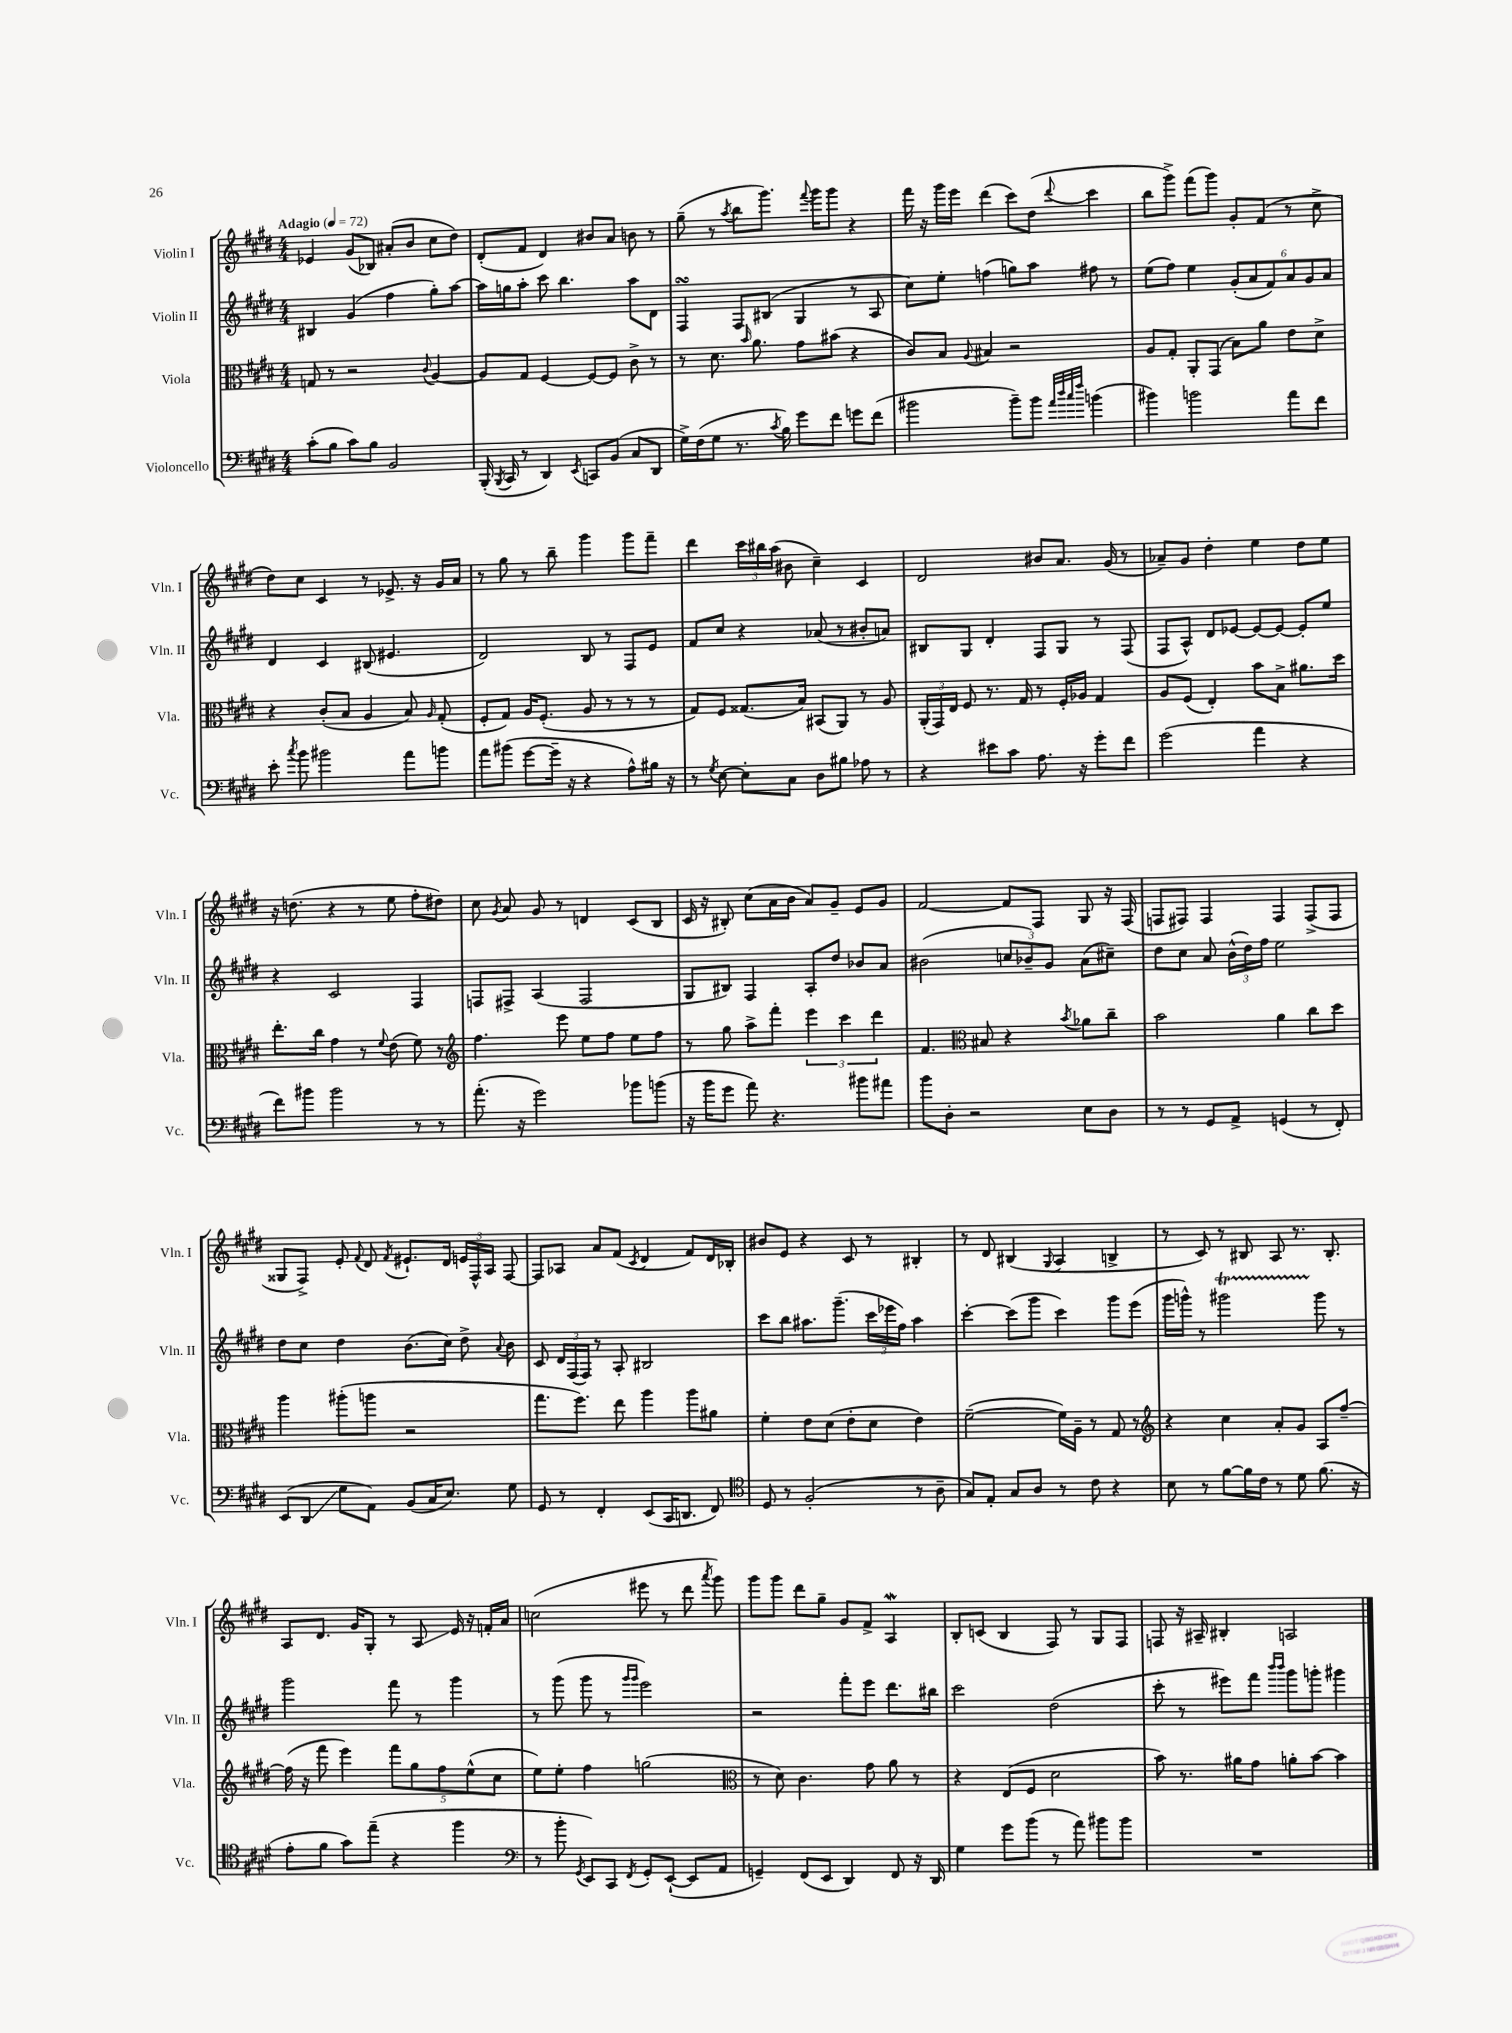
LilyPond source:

<<
\new StaffGroup <<
\new Staff = "s0" \with { instrumentName = "Violin I" shortInstrumentName = "Vln. I" } {
    \clef treble \key e \major \numericTimeSignature \time 4/4 \tempo "Adagio" 4 = 72
    \autoBeamOff ees'4 gis'8[( bes8]) ais'8[-.( b'8] cis''8[ dis''8]) |
    dis'8[-.( fis'8] dis'4) bis'8[ a'8] b'8 r8 |
    gis''8--( r8 \acciaccatura { a''8 } b''8[ gis'''8.]) \appoggiatura { fis'''8 } gis'''16[ gis'''8] r4 |
    fis'''16 r16 gis'''16[ e'''16] dis'''4( cis'''8[) dis''8]( \appoggiatura { dis'''8 } cis'''4 |
    b''8[ gis'''8]->) fis'''8[( gis'''8]) gis'8[-. fis'8]( r8 cis''8-> |
    dis''8[) cis''8] cis'4 r8 ees'8.-> r16 gis'16[ a'16] |
    r8 gis''8 r8 b''8-- gis'''4 gis'''8[ fis'''8]-- |
    dis'''4 \tuplet 3/2 { cis'''16[ bis''16 a''16]( } bis'8 cis''4--) cis'4 |
    dis'2 bis'8[ a'8.] gis'16( r8 |
    aes'8[--) gis'8] dis''4-. e''4 dis''8[ e''8] |
    r16 d''8.( r4 r8 e''8 fis''8[-. dis''8]) |
    cis''8 \acciaccatura { gis'8 } a'8 gis'8 r8 d'4 cis'8[( b8] |
    cis'16 r16 bis8-.) cis''8[( a'16 b'16] a'8[) gis'8]-- e'8[ gis'8] |
    fis'2~ fis'8[ fis8] gis8 r16 fis16( |
    f8[ fis8]) fis4 fis4 fis8[->( fis8] |
    gisis8[ fis8]->) e'8-. \appoggiatura { fis'8 } dis'8 \acciaccatura { fis'8 } eis'8.[-! dis'16] \tuplet 3/2 { e'16[ fis16-^ a16] } fis8~ |
    fis8[ aes8] a'8[ fis'8]( \acciaccatura { cis'8 } dis'4 fis'8[) dis'16 bes16]-. |
    bis'8[ e'8] r4 cis'8 r8 bis4-. |
    r8 dis'8 bis4( \appoggiatura { gis8 } a4 b4-> |
    r8 cis'8) r8 bis8 a8 r8. bis8.-. |
    a8[ dis'8.] gis'16[ gis8]-. r8 a8\glissando e'16 r16 f'16[-. a'16] |
    c''2( eis'''8 r8 dis'''8 \acciaccatura { a'''8 } gis'''8) |
    gis'''8[ gis'''8] dis'''8[ gis''8]-- gis'8[ fis'8]-> a4\mordent |
    b8[-. c'8]( b4 fis8) r8 gis8[ fis8] |
    f8 r16 ais16-- bis4-. a2 \bar "|." |
}
\new Staff = "s1" \with { instrumentName = "Violin II" shortInstrumentName = "Vln. II" } {
    \clef treble \key e \major \numericTimeSignature \time 4/4
    \autoBeamOff bis4 gis'4( fis''4 gis''8[-.) a''8]~ |
    a''16[ g''16 a''8]-. cis'''8 b''4. a''8[ dis'8] |
    fis4\turn fis8[ bis8]( gis4 r8 a8 |
    cis''8[) e''8]-. f''4( g''8[) a''8] fis''8 r8 |
    e''8[( fis''8]) e''4 \tuplet 6/4 { gis'8[-.( a'8 fis'8) a'8 gis'8 a'8] } |
    dis'4 cis'4 bis8( eis'4. |
    dis'2) b8 r8 fis8[ e'8] |
    fis'8[ cis''8] r4 aes'8( r8 bis'8[-. a'8]) |
    bis8[ gis8] dis'4-. fis8[ gis8] r8 fis8( |
    fis8[ a8]-^) dis'8[ ees'8]~ ees'8[~ ees'8]~ ees'8[-. e''8] |
    r4 cis'2 fis4 |
    f8[ fis8]-> a4( fis2 |
    gis8[ bis8]) fis4 a8[-. dis''8] bes'8[ a'8] |
    bis'2( \tuplet 3/2 { c''8[ bes'8--) gis'8] } a'8[( cis''8]--) |
    dis''8[ cis''8] a'8 \tuplet 3/2 { b'16[-^( dis''16) fis''16] } e''2 |
    dis''8[ cis''8] dis''4 b'8.[( cis''16]) dis''8-> \appoggiatura { a'8 } b'8 |
    cis'8 \tuplet 3/2 { dis'16[ fis16( fis16]) } r8 a8-. bis2 |
    cis'''8[ b''8] ais''8.[ gis'''8.]--( \tuplet 3/2 { cis'''16[ ees'''16 fis''16]) } ais''4 |
    cis'''4~-. cis'''8[( gis'''8] cis'''4) gis'''8[ e'''8]( |
    gis'''16[ g'''16]-^) r8 gis'''2\startTrillSpan gis'''8\stopTrillSpan r8 |
    gis'''2 fis'''8 r8 gis'''4 |
    r8 gis'''8( gis'''8 r8 \grace { gis'''16[ gis'''16] } e'''2) |
    r2 fis'''8[-. e'''8] dis'''8.[ bis''16] |
    cis'''2 dis''2( |
    cis'''8-. r8 eis'''8[) fis'''8] \grace { b'''16[ b'''16] } gis'''8[ g'''8]-. gis'''4 \bar "|." |
}
\new Staff = "s2" \with { instrumentName = "Viola" shortInstrumentName = "Vla." } {
    \clef alto \key e \major \numericTimeSignature \time 4/4
    \autoBeamOff g8 r8 r2 \appoggiatura { cis'8 } a4~ |
    a8[ gis8] fis4~ fis8[~ fis8] cis'8-> r8 |
    r8 dis'8. \grace { b'16 } a'8. gis'8[ bis'8]( r4 |
    cis'8[) b8] \appoggiatura { a8 } bis4 r2 |
    a8[ gis8]-. a,8[-. gis,8]( b8[) a'8] e'8[ dis'8]-> |
    r4 cis'8[-.( b8] a4 b8) \grace { a16 } gis8-.( |
    fis8[-. gis8]) a16[ fis8.]-.( a8 r8 r8 r8 |
    gis8[) fis8] gisis8.[( b16]) bis,8[( a,8]) r8 a8 |
    \tuplet 3/2 { a,16[-.( gis,16) e16] } fis8 r8. gis16 r8 fis16[-. aes16] gis4 |
    a8[ fis8]( e4-.) b'8[ b8]-> ais'8.[ dis''16] |
    e''8.[-. cis''16] gis'4 r8 \appoggiatura { fis'8 } e'8( fis'8) r8 |
    \clef treble fis''4. e'''8 e''8[ fis''8] e''8[ fis''8] |
    r8 gis''8 a''8[-> fis'''8]-. \tuplet 3/2 { e'''4 cis'''4 dis'''4 } |
    fis'4. \clef alto bis8 r4 \acciaccatura { b'8 } aes'8[ cis''8]-- |
    b'2 a'4 cis''8[ dis''8] |
    a''4 ais''8[-.( a''8] r2 |
    gis''8.[ fis''8.]) e''8 a''4 a''8[ ais'8] |
    fis'4-. e'8[ dis'8]( e'8[-. dis'8] e'4) |
    fis'2~--( fis'16[) a16]-- r8 gis8 r8 |
    \clef treble r4 cis''4 a'8[-. gis'8] a8[ fis''8]~-- |
    fis''16( r16 fis'''8 e'''4) \tuplet 5/4 { fis'''8[ gis''8 fis''8 e''8-^( cis''8] } |
    e''8[) e''8]-. fis''4 g''2( |
    \clef alto r8 dis'8) cis'4. gis'8 a'8 r8 |
    r4 e8[( fis8] dis'2 |
    b'8) r8. ais'16[ gis'8] a'8[-. b'8]~ b'4 \bar "|." |
}
\new Staff = "s3" \with { instrumentName = "Violoncello" shortInstrumentName = "Vc." } {
    \clef bass \key e \major \numericTimeSignature \time 4/4
    \autoBeamOff cis'8[-.( b8] cis'8[) b8] b,2 |
    b,,16-.( \acciaccatura { b,,8 } cis,16 r8 dis,4) \acciaccatura { e,8 } c,8[ b,8]( cis8[ dis,8] |
    gis16[->) fis16( gis8] r8. \acciaccatura { cis'8 } b16) gis'8[ fis'8] g'8[ fis'8]( |
    bis'2 bis'8[--) bis'8] \grace { a'32[ dis''32 cis''32 fis''32] } b'4( |
    bis'4) b'2 a'8[ fis'8] |
    e'8-. \acciaccatura { cis''8 } b'8 bis'2 a'8[ b'8] |
    a'8[ bis'8]( gis'8[~ gis'16]-- r16 r4 a8[-^) bis16] r16 |
    r8 \acciaccatura { gis8 } e8~ e8[-. cis8] dis8[ bis8] aes8 r8 |
    r4 eis'8[ cis'8] a8. r16 gis'8[-. fis'8] |
    gis'2( a'4 r4 |
    fis'8[) bis'8] bis'2 r8 r8 |
    a'8.-.( r16 gis'2) bes'8[ b'8]( |
    r16 b'16[ gis'8] a'8) r4. bis'8[ ais'8] |
    b'8[ dis8]-. r2 e8[ dis8] |
    r8 r8 gis,8[ a,8]-> g,4( r8 fis,8-.) |
    e,8[( dis,8]\glissando gis8[ a,8]) b,8[( cis16 e8.]) gis8 |
    gis,8 r8 fis,4-. e,8[( cis,16 d,8.] fis,8) |
    \clef tenor dis8 r8 fis2-.( r8 a8-- |
    gis8[) e8]-. gis8[ a8] r8 cis'8 r4 |
    b8 r8 fis'8[~ fis'16 cis'16] r8 dis'8 fis'8.( r16 |
    e'8[-. fis'8] gis'8[) e''8]--( r4 fis''4 |
    \clef bass r8 b'8-. \acciaccatura { gis,8 } e,8[) cis,8] \acciaccatura { fis,8 } gis,8[-. e,8]~-!( e,8[ a,8] |
    g,4--) fis,8[( e,8] dis,4) fis,8 r16 dis,16 |
    gis4 gis'8[ b'8]( r8 a'8) bis'8[ bis'8] |
    R1 \bar "|." |
}
>>
>>
\layout { \context { \Score \remove "Bar_number_engraver" } }
